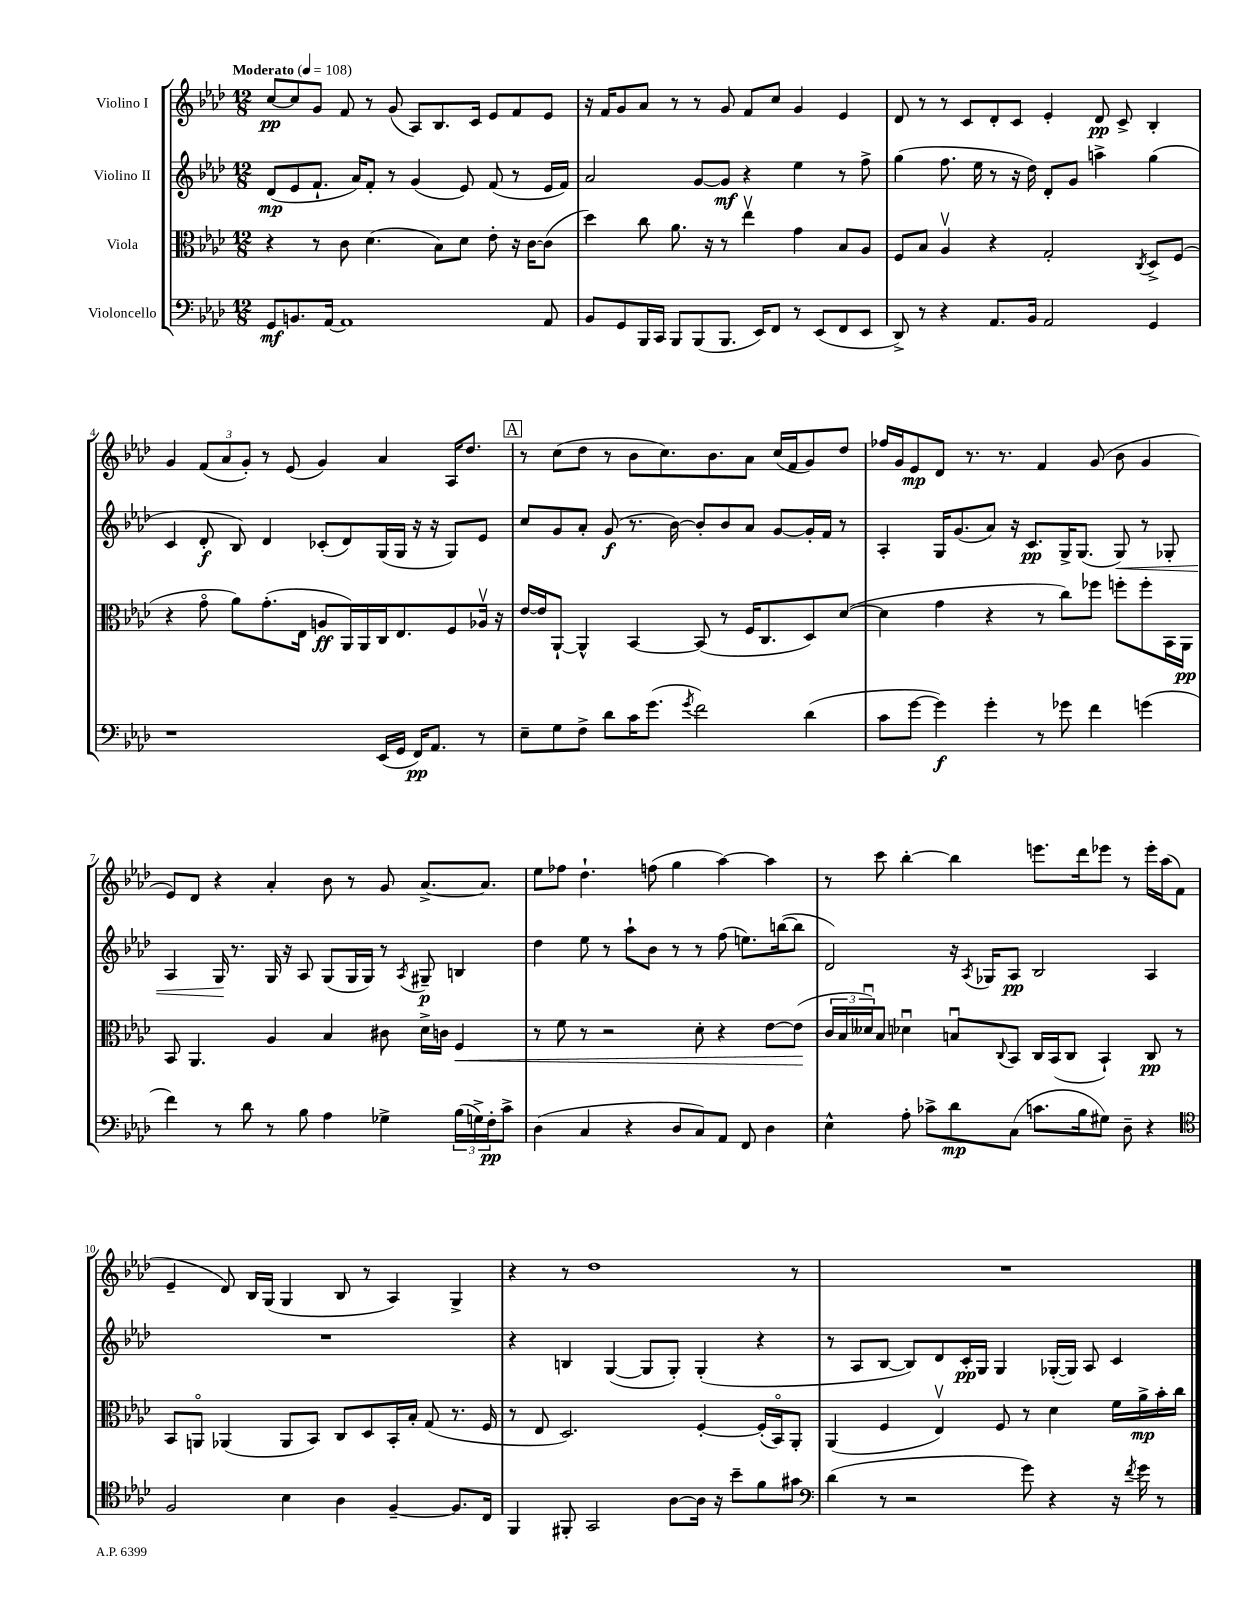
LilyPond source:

<<
\new StaffGroup <<
\new Staff = "s0" \with { instrumentName = "Violino I" } {
    \clef treble \key aes \major \numericTimeSignature \time 12/8 \tempo "Moderato" 4 = 108
    c''8~\pp c''8 g'8 f'8 r8 g'8( aes8) bes8. c'16 ees'8 f'8 ees'8 |
    r16 f'16 g'8 aes'8 r8 r8 g'8 f'8 c''8 g'4 ees'4 |
    des'8 r8 r8 c'8 des'8-. c'8 ees'4-. des'8\pp c'8-> bes4-. |
    g'4 \tuplet 3/2 { f'8( aes'8 g'8-.) } r8 ees'8( g'4) aes'4 aes16 des''8. |
    \mark \markup { \box "A" } r8 c''8( des''8 r8 bes'8 c''8.) bes'8. aes'8 c''16( f'16 g'8) des''8 |
    fes''16 g'16 ees'8\mp des'8 r8. r8. f'4 g'8( bes'8 g'4 |
    ees'8) des'8 r4 aes'4-. bes'8 r8 g'8 aes'8.~-> aes'8. |
    ees''8 fes''8 des''4.-! f''8( g''4 aes''4~) aes''4 |
    r8 c'''8 bes''4~-. bes''4 e'''8. des'''16 ees'''8 r8 ees'''16-. aes''16( f'8 |
    ees'4-- des'8) bes16 g16( g4 bes8 r8 aes4) g4-> |
    r4 r8 des''1 r8 |
    R1. \bar "|." |
}
\new Staff = "s1" \with { instrumentName = "Violino II" } {
    \clef treble \key aes \major \numericTimeSignature \time 12/8
    des'8\mp( ees'8 f'8.-! aes'16) f'8-. r8 g'4( ees'8) f'8( r8 ees'16 f'16) |
    aes'2 g'8~ g'8\mf r4 ees''4 r8 f''8-> |
    g''4( f''8. ees''16 r8 r16 des''16) des'8-. g'8 a''4-> g''4( |
    c'4 des'8-.\f bes8) des'4 ces'8-.( des'8) g16( g16 r16 r16 g8) ees'8 |
    \mark \markup { \box "A" } c''8 g'8 aes'8-. g'8\f( r8. bes'16~) bes'8-. bes'8 aes'8 g'8~ g'16-. f'16 r8 |
    aes4-. g16 g'8.( aes'8) r16 c'8.\pp g16-> g8.( g8\<) r8 ges8-. |
    aes4 g16\! r8. g16 r16 aes8 g8( g16 g16) r8 \acciaccatura { aes8 } gis8--\p b4 |
    des''4 ees''8 r8 aes''8-! bes'8 r8 r8 f''8( e''8.) b''16~( b''8 |
    des'2) r16 \acciaccatura { aes8 } ges16 aes8\pp bes2 aes4 |
    R1. |
    r4 b4 g4~( g8 g8-.) g4-.( r4 |
    r8 aes8 bes8~ bes8) des'8 c'16-.\pp g16 g4 ges16~-.( ges16) aes8 c'4 \bar "|." |
}
\new Staff = "s2" \with { instrumentName = "Viola" } {
    \clef alto \key aes \major \numericTimeSignature \time 12/8
    r4 r8 c'8 des'4.( bes8) des'8 ees'8-. r16 c'16~ c'8( |
    des''4) c''8 aes'8. r16 r8 ees''4\upbow g'4 bes8 aes8 |
    f8 bes8 aes4\upbow r4 g2-. \acciaccatura { c8 } des8-> f8( |
    r4 g'8\flageolet aes'8) g'8.-.( ees16 a8\ff aes,16) aes,16 c16 ees8. f8 aes16\upbow r16 |
    \mark \markup { \box "A" } ees'16~ ees'16 aes,8~-! aes,4-^ bes,4~ bes,8( r8 f16 c8. des8) des'8~( |
    des'4 g'4 r4 r8 c''8) fes''8 f''8-. f''8-. bes,16 aes,16\pp |
    bes,8 aes,4. aes4 bes4 cis'8 des'16-> c'16 f4\< |
    r8 f'8 r8 r2 des'8-. r4 ees'8~ ees'8\!( |
    \tuplet 3/2 { c'16 bes16 deses'16\downbow) } bes8 des'4\downbow b8\downbow \appoggiatura { c8 } bes,8 c16 bes,16( c8 bes,4-!) c8\pp r8 |
    bes,8 a,8\flageolet aes,4( aes,8 bes,8) c8 des8 bes,16-. bes16-. g8( r8. f16 |
    r8 ees8 des2.) f4~-. f16-.( bes,16\flageolet) aes,8-. |
    aes,4( f4 ees4\upbow) f8 r8 des'4 f'16 aes'16->\mp bes'16-. c''16 \bar "|." |
}
\new Staff = "s3" \with { instrumentName = "Violoncello" } {
    \clef bass \key aes \major \numericTimeSignature \time 12/8
    g,8\mf b,8. aes,16~ aes,1 aes,8 |
    bes,8 g,8 bes,,16 c,16 bes,,8 bes,,8( bes,,8. ees,16) f,8 r8 ees,8( f,8 ees,8 |
    des,8->) r8 r4 aes,8. bes,16 aes,2 g,4 |
    r1 ees,16( g,16 f,16\pp) aes,8. r8 |
    \mark \markup { \box "A" } ees8-- g8 f8-> des'8 c'16 g'8.( \acciaccatura { g'8 } f'2) des'4( |
    c'8 g'8~ g'4\f) g'4-. r8 ges'8 f'4 g'4( |
    f'4) r8 des'8 r8 bes8 aes4 ges4-> \tuplet 3/2 { bes16( g16->) f16-.\pp } c'8-> |
    des4( c4 r4 des8 c8) aes,8 f,8 des4 |
    ees4-^ aes8-. ces'8-> des'8\mp c8( c'8. bes16 gis8) des8-- r4 |
    \clef tenor f2 bes4 aes4 f4~-- f8. c16 |
    f,4 fis,8-. g,2 aes8~ aes16 r16 bes'8-- f'8 gis'8 |
    \clef bass des'4( r8 r2 g'8) r4 r16 \acciaccatura { f'8 } g'16 r8 \bar "|." |
}
>>
>>
